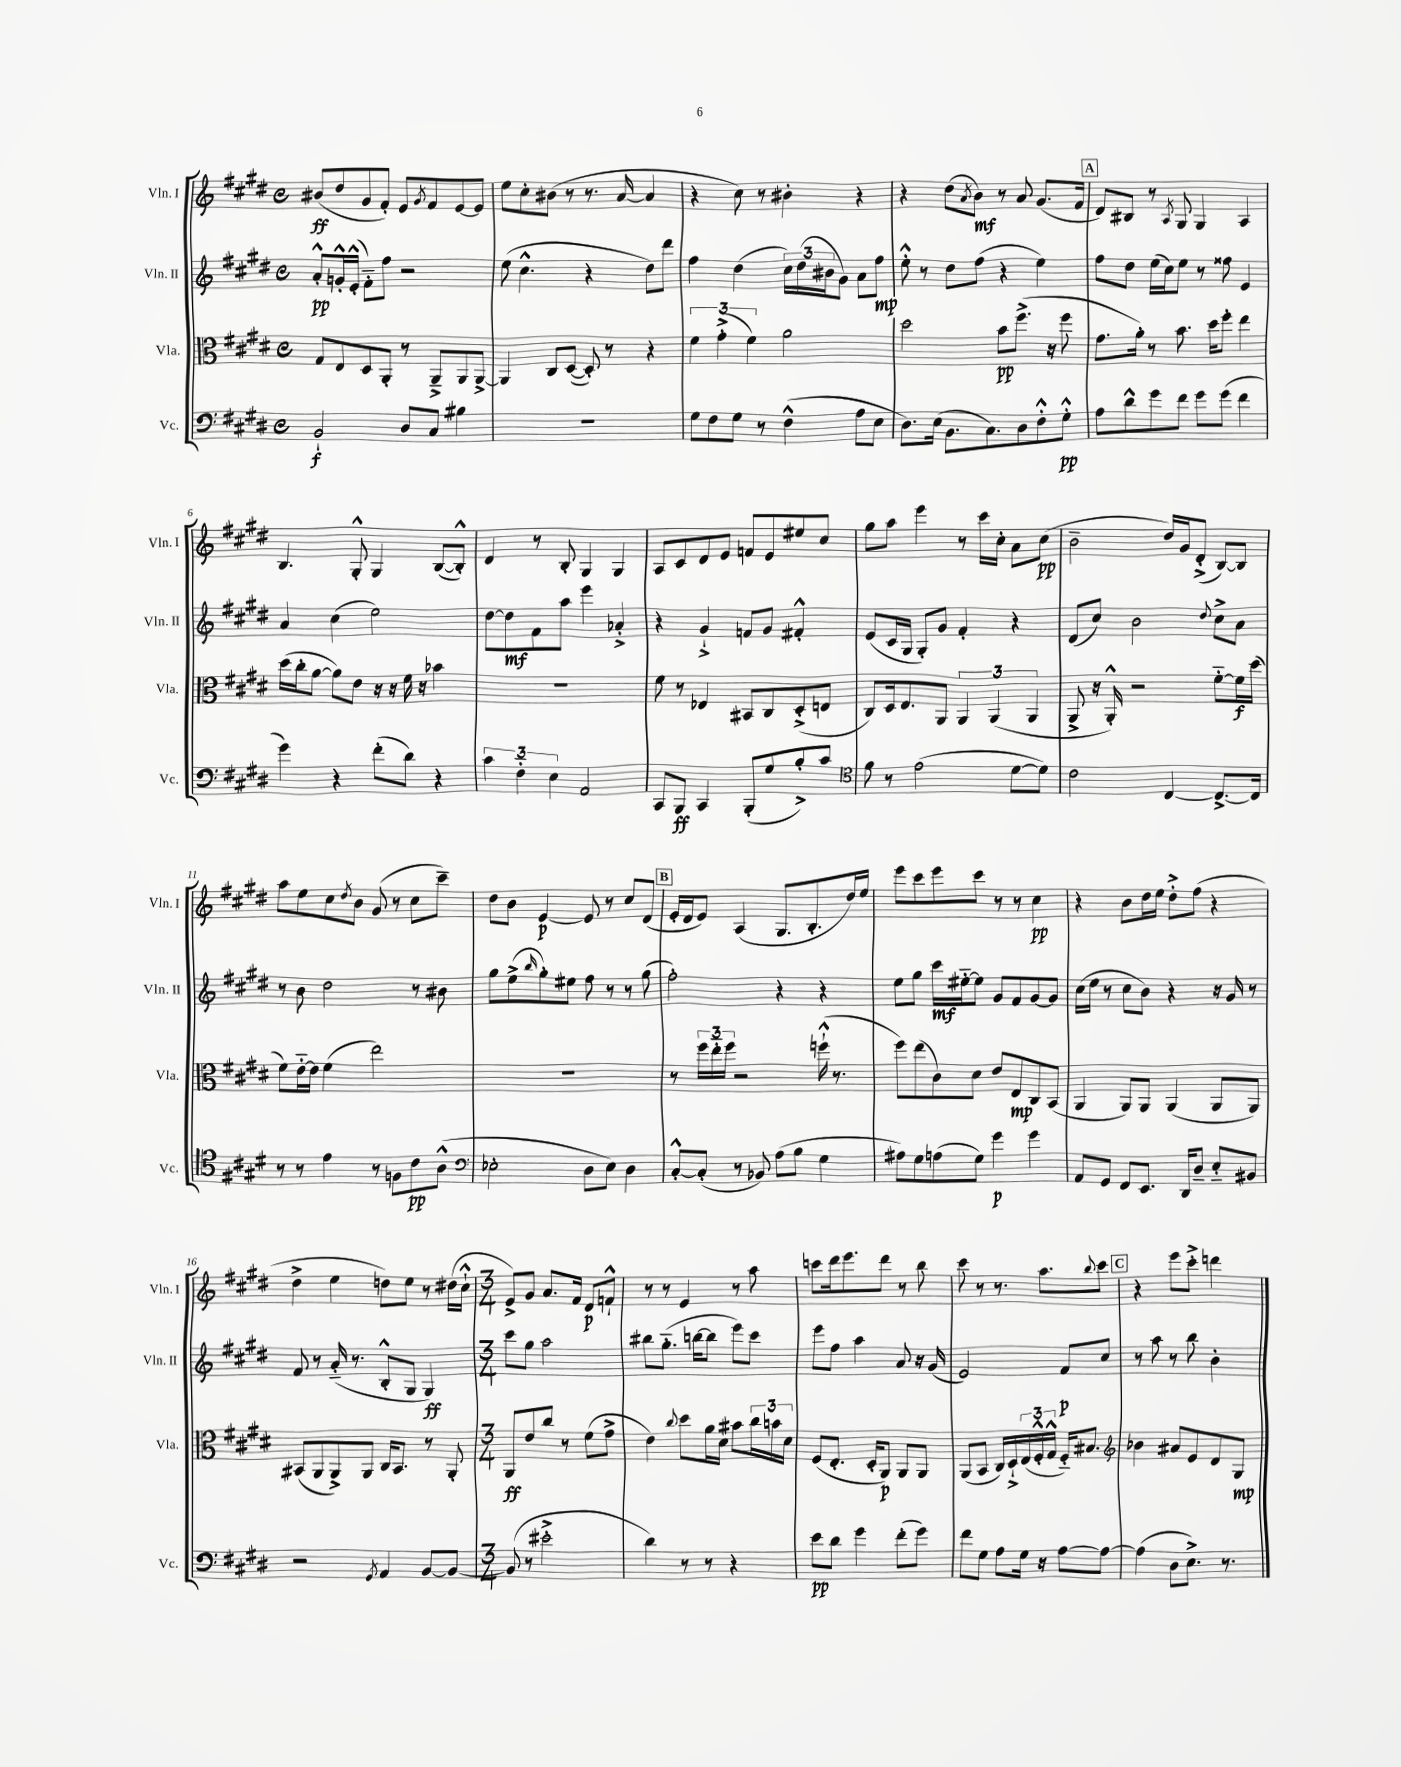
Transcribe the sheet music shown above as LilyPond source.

<<
\new StaffGroup <<
\new Staff = "s0" \with { instrumentName = "Vln. I" shortInstrumentName = "Vln. I" } {
    \clef treble \key e \major \defaultTimeSignature \time 4/4
    bis'8\ff( dis''8 gis'8 fis'8-.) e'8 \acciaccatura { gis'8 } fis'8 e'8~ e'8 |
    e''8 cis''8-. bis'8( r8 r8. a'16~ a'4 |
    r4 cis''8) r8 bis'4-. r4 |
    r4 dis''8( \acciaccatura { a'8 } b'8\mf) r8 a'8 gis'8.( fis'16 |
    \mark \markup { \box "A" } dis'8) bis8 r8 \acciaccatura { a8 } gis8 gis4 a4 |
    b4. gis8-.-^ gis4 b8~( b8-.-^) |
    dis'4 r8 b8-. gis4 gis4 |
    a8 cis'8 dis'8 e'8 f'8 e'8 eis''8 cis''8 |
    gis''8 a''8 e'''4 r8 cis'''16 cis''16-. a'8 cis''8\pp( |
    b'2-- dis''16) gis'16 dis'8-.->( b8~) b8 |
    a''8 e''8 cis''8 \acciaccatura { dis''8 } b'8 gis'8( r8 cis''8 cis'''8--) |
    dis''8 b'8 e'4~\p e'8 r8 cis''8 dis'8( |
    \mark \markup { \box "B" } e'16-. dis'16 e'8) a4( gis8. b8.-. dis''16) e''16 |
    e'''8 cis'''8 e'''8 cis'''8 r8 r8 cis''4\pp |
    r4 b'8 dis''16 e''16 dis''8-.-> fis''8( r4 |
    dis''4-> e''4 d''8) e''8 r8 dis''16( cis''16-!-^ |
    \numericTimeSignature \time 3/4 e'8->) gis'8 a'8. fis'16 dis'8\p f'8-!-^ |
    r8 r8 e'4 r8 a''8 |
    c'''8 dis'''16 e'''8. dis'''8 r8 b''8 |
    cis'''8 r8 r8. a''8. \appoggiatura { b''8 } cis'''8 |
    \mark \markup { \box "C" } r4 e'''8 cis'''8-.-> d'''4 \bar "|." |
}
\new Staff = "s1" \with { instrumentName = "Vln. II" shortInstrumentName = "Vln. II" } {
    \clef treble \key e \major \defaultTimeSignature \time 4/4
    a'8-.-^\pp g'16-.-^ e'16-.-^( fis'8-_) fis''8 r2 |
    e''8( cis''4.-^ r4 dis''8) dis'''8 |
    fis''4 dis''4( \tuplet 3/2 { cis''16) dis''16( bis'16 } gis'8) a'8 fis''8\mp |
    e''8-.-^ r8 dis''8 fis''8( r4 e''4) |
    \mark \markup { \box "A" } fis''8 dis''8 e''16( cis''16) e''8 r8 fisis''8 e'4 |
    a'4 cis''4( e''2) |
    dis''8~ dis''8\mf fis'8 a''8 e'''4 aes'4-.-> |
    r4 gis'4-!-> f'8 gis'8 fis'4-.-^ |
    e'8( cis'16 gis16 gis8-.) gis'8 fis'4-. r4 |
    dis'8( cis''8) b'2 \appoggiatura { dis''8 } cis''8-> a'8 |
    r8 b'8 dis''2 r8 bis'8 |
    gis''8 e''8->( \grace { b''16 } gis''8-.) eis''8 fis''8 r8 r8 gis''8( |
    \mark \markup { \box "B" } fis''2-.) r4 r4 |
    e''8 gis''8 cis'''16\mf eis''16~-_ eis''8 gis'8 fis'8 gis'8~ gis'8 |
    cis''16( e''16 r8 cis''8 b'8) r4 r16 gis'16 r8 |
    fis'8 r8 a'16-_( r8. b8-.-^ gis8 gis4\ff) |
    \numericTimeSignature \time 3/4 cis'''8 gis''8 a''2 |
    bis''8 gis''8.-_( b''16~ b''8 e'''8) cis'''8 |
    e'''8 fis''8 a''4 a'8 r16 gis'16( |
    e'2) fis'8\p cis''8 |
    \mark \markup { \box "C" } r8 a''8 r8 b''8 b'4-. \bar "|." |
}
\new Staff = "s2" \with { instrumentName = "Vla." shortInstrumentName = "Vla." } {
    \clef alto \key e \major \defaultTimeSignature \time 4/4
    gis8 e8 dis8 a,8-. r8 a,8---> a,8 a,8~-> |
    a,4 cis8 dis8~( dis8-.) r8 r4 |
    \tuplet 3/2 { fis'4 gis'4-.->( fis'4) } a'2 |
    dis''2 b'8\pp fis''8.->( r16 fis''8 |
    \mark \markup { \box "A" } gis'8. a'16-.) r8 b'8. dis''16 fis''8-. e''4 |
    dis''16( cis''16-. a'8~ a'8) e'8 r16 r16 fis'16 r16 bes'4 |
    R1 |
    fis'8 r8 ees4 bis,8 cis8 dis8-.->( e8 |
    cis8) dis16 e8. a,8 \tuplet 3/2 { a,4 a,4( a,4 } |
    a,8-> r16 a,16-.-^) r2 fis'8~-_ fis'16\f dis''16( |
    fis'8) e'16~-_ e'16 fis'4( e''2) |
    R1 |
    \mark \markup { \box "B" } r8 \tuplet 3/2 { fis''16 e''16-_ fis''16 } r2 f''16-!-^( r8. |
    fis''8) e''8( cis'8) dis'8 e'8 e8\mp cis8 b,8( |
    a,4 a,8) a,8 a,4( a,8 a,8) |
    bis,8( a,8 a,8->) a,8 cis16 bis,8. r8 a,8-. |
    \numericTimeSignature \time 3/4 a,8\ff e'8 cis''8 r8 fis'8( gis'8-> |
    e'4) \appoggiatura { cis''8 } dis''8 a'16 dis'16 bis'8 \tuplet 3/2 { cis''16 b'16 dis'16 } |
    fis8( e8.-. dis16-. a,8\p) a,8 a,8 |
    a,8( b,8 cis16) dis16-!-> \tuplet 3/2 { e16( fis16-.-^ gis16-^ } fis16-_) bis8. |
    \mark \markup { \box "C" } \clef treble bes'4 ais'8 e'8 dis'8 gis8\mp \bar "|." |
}
\new Staff = "s3" \with { instrumentName = "Vc." shortInstrumentName = "Vc." } {
    \clef bass \key e \major \defaultTimeSignature \time 4/4
    b,2-!\f dis8 cis8 bis4 |
    R1 |
    gis8 fis8 gis8 r8 fis4-^( a8 e8 |
    dis8.) e16( b,8. cis8.) dis8 fis8-.-^ gis8-.-^\pp |
    \mark \markup { \box "A" } a8 dis'8-^ gis'8 fis'8 gis'8 gis'8( fis'4 |
    gis'4) r4 fis'8-.( dis'8) r4 |
    \tuplet 3/2 { cis'4 fis4-_ e4 } a,2 |
    cis,8 b,,8\ff cis,4 b,,8-.( gis8 b8-.->) cis'8 |
    \clef tenor fis'8 r8 e'2( dis'8~ dis'8) |
    cis'2 cis4~ cis8.~-> cis16 |
    r8 r8 e'4 r8 f8 cis'8\pp a8-^( |
    \clef bass ees2-. dis8 ees8) dis4 |
    \mark \markup { \box "B" } cis8~-.-^ cis8-.( r8 bes,8) a8( b8 gis4 |
    ais8) gis8 a8( gis8) gis'4\p gis'4 |
    a,8 gis,8 fis,8 e,8. dis,16 dis8-- e8-_ bis,8 |
    r2 \acciaccatura { gis,8 } a,4 b,8~ b,8~ |
    \numericTimeSignature \time 3/4 b,8( r8 eis'2-.-> |
    dis'4) r8 r8 r4 |
    e'8\pp dis'8 gis'4 fis'8-.( gis'8) |
    fis'8 gis8 a8 gis16 r16 a8~ a8~ |
    \mark \markup { \box "C" } a4( dis8 e8.->) r8. \bar "|." |
}
>>
>>
